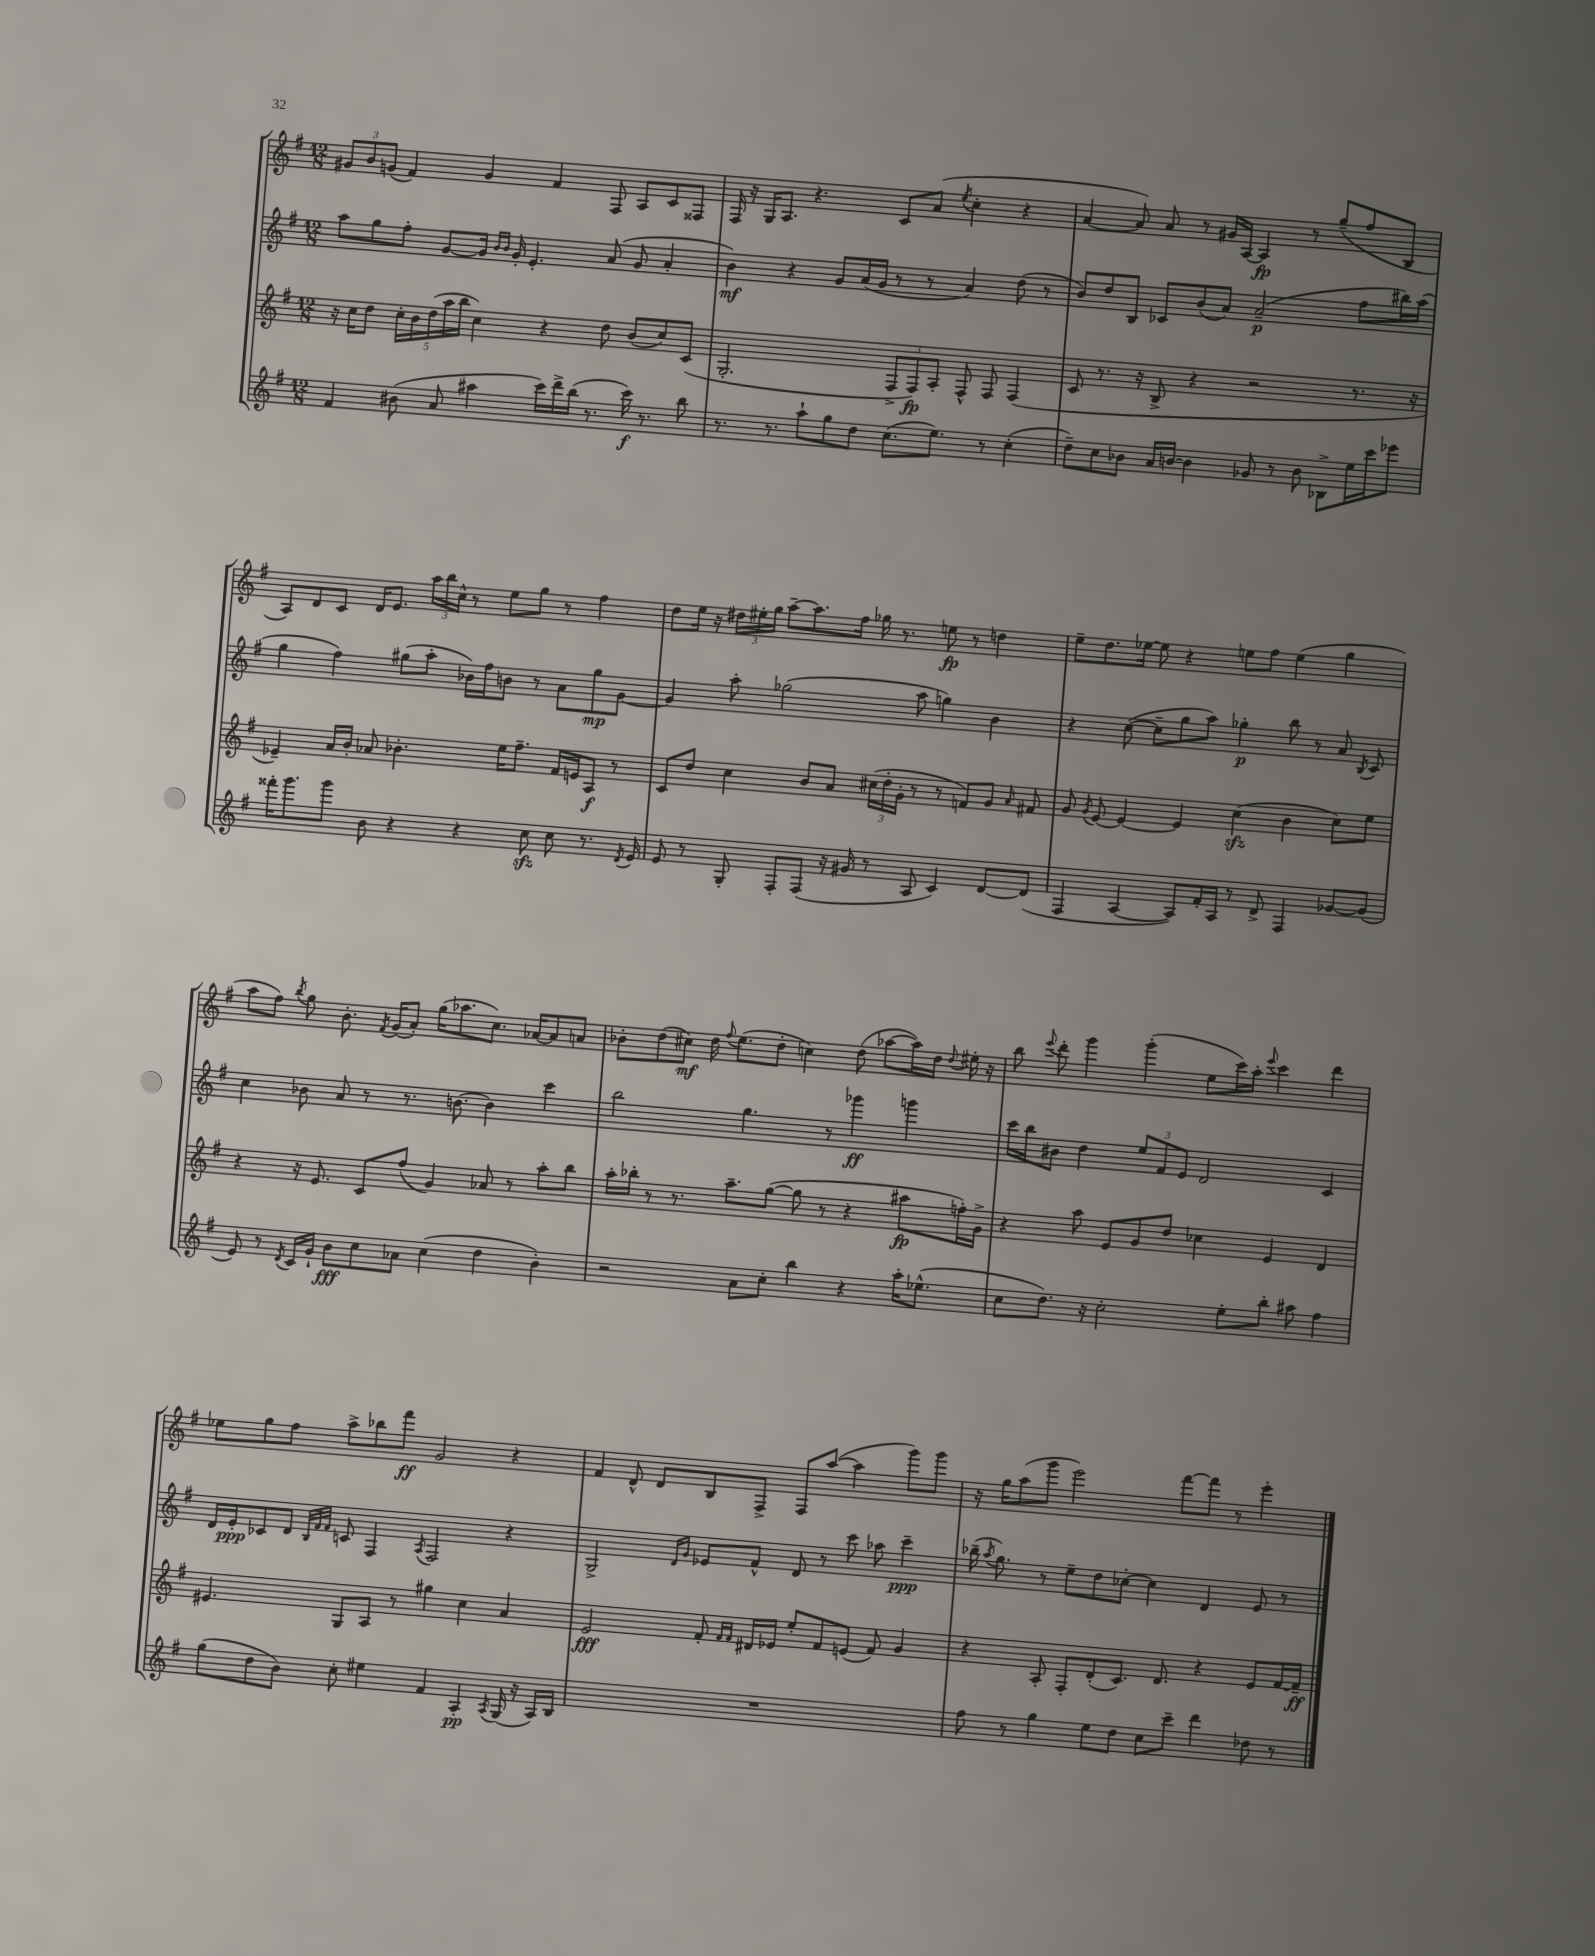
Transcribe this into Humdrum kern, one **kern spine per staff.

**kern	**dynam	**kern	**dynam	**kern	**dynam	**kern	**dynam
*part4	*part4	*part3	*part3	*part2	*part2	*part1	*part1
*staff4	*staff4	*staff3	*staff3	*staff2	*staff2	*staff1	*staff1
*clefG2	*	*clefG2	*	*clefG2	*	*clefG2	*
*k[f#]	*	*k[f#]	*	*k[f#]	*	*k[f#]	*
*M12/8	*	*M12/8	*	*M12/8	*	*M12/8	*
=50	=50	=50	=50	=50	=50	=50	=50
4f#/	.	16r	.	8aa\L	.	12g#X/L	.
.	.	16cc\KL	.	.	.	.	.
.	.	.	.	.	.	12b/	.
.	.	8dd\J	.	8gg\	.	.	.
.	.	.	.	.	.	(12gn/J	.
(8b#X\	.	20cc'\LL	.	8ff#'\J	.	4f#/)	.
.	.	20b\	.	.	.	.	.
.	.	(20dd\	.	.	.	.	.
8a/	.	.	.	[8g/L	.	.	.
.	.	20aa\	.	.	.	.	.
.	.	20bb\JJ	.	.	.	.	.
4aa#X\	.	4cc\)	.	16g/Jk]	.	4g/	.
.	.	.	.	16qqb/LL	.	.	.
.	.	.	.	16qqb/JJ	.	.	.
.	.	.	.	16g'/	.	.	.
.	.	.	.	4.e'/	.	.	.
16ccc\LL)	.	4r	.	.	.	4f#/	.
16ddd^\	.	.	.	.	.	.	.
(16bb\JJ	.	.	.	.	.	.	.
8.r	.	.	.	.	.	.	.
.	.	8dd\	.	(8a/	.	8F#/	.
16ccc\)	f	(8b/L	.	8g/	.	8A/L	.
8.r	.	.	.	.	.	.	.
.	.	8cc/)	.	4a'/	.	8c/	.
8bb\	.	(8c/J	.	.	.	8F##X/J	.
=51	=51	=51	=51	=51	=51	=51	=51
8.r	.	2.G'/	.	4b\)	mf	16F#/	.
.	.	.	.	.	.	16r	.
.	.	.	.	.	.	16G/KL	.
8.r	.	.	.	.	.	8.A/J	.
.	.	.	.	4r	.	.	.
8aa`\L	.	.	.	.	.	4.r	.
8gg\	.	.	.	8g/L	.	.	.
8dd\J	.	.	.	(16a/L	.	.	.
.	.	.	.	16g/JJ	.	.	.
(8.cc\L	.	12F#^/L	.	8r	.	8c/L	.
.	.	12F#/)	fp	.	.	.	.
.	.	.	.	8r	.	(8a/J	.
.	.	12A'/J	.	.	.	.	.
8.ee\J)	.	.	.	.	.	.	.
.	.	.	.	.	.	8qee/	.
.	.	8F#^^/	.	4a/)	.	4cc'\	.
8r	.	8F#/	.	.	.	.	.
(4cc'\	.	(4F#/	.	(8dd\	.	4r	.
.	.	.	.	8r	.	.	.
=52	=52	=52	=52	=52	=52	=52	=52
8dd~\L)	.	8c/	.	8b/L)	.	[4a/	.
8cc\	.	8.r	.	8dd/	.	.	.
8b-X\J	.	.	.	8B/J	.	8a/])	.
.	.	16r	.	.	.	.	.
16a/LL	.	8B^/	.	8c-X/L	.	8a/	.
[16bn/JJ	.	.	.	.	.	.	.
4b\]	.	4r	.	(8b/	.	8r	.
.	.	.	.	8a/J)	.	16g#X/LL	.
.	.	.	.	.	.	[16A/JJ	.
8g-X/	.	2r	.	(2a~/	p	4A/]	fp
8r	.	.	.	.	.	.	.
8b\	.	.	.	.	.	8r	.
8B-X^\L	.	.	.	.	.	(8gg~/L	.
16ee\L	.	8.r	.	8ff#\L	.	8ff#/	.
16ccc\J	.	.	.	.	.	.	.
8eee-X\J	.	.	.	16bb#X\L)	.	8B/J	.
.	.	16r	.	(16aa\JJ	.	.	.
!!LO:LB:g=z
=53	=53	=53	=53	=53	=53	=53	=53
16fff##X'\KL	.	4e-X~/)	.	4gg\	.	8A/L)	.
8.ggg\	.	.	.	.	.	.	.
.	.	.	.	.	.	8d/	.
8ggg\J	.	16a/LL	.	4ff#\)	.	8c/J	.
.	.	16b'/JJ	.	.	.	.	.
8b\	.	8a-X/	.	.	.	16d/KL	.
.	.	.	.	.	.	8.e/J	.
4r	.	4.b-X'\	.	(8gg#X\L	.	.	.
.	.	.	.	8aa'\J	.	24aa\LL	.
.	.	.	.	.	.	24bb\	.
.	.	.	.	.	.	24cc^^\JJ	.
4r	.	.	.	16b-X\LL)	.	8r	.
.	.	.	.	16ff#\J	.	.	.
.	.	16ee\KL	.	8bn\J	.	8ee\L	.
.	.	8.ff#~\J	.	.	.	.	.
8cczz\	.	.	.	8r	.	8gg\J	.
8cc\	.	16f#/LL	.	8a\L	.	8r	.
.	.	16en/J	.	.	.	.	.
8.r	.	8A/J	f	8gg#\	mp	4ff#\	.
.	.	8r	.	[8g\J	.	.	.
8qd/	.	.	.	.	.	.	.
16e/	.	.	.	.	.	.	.
=54	=54	=54	=54	=54	=54	=54	=54
8e/	.	8c/L	.	4g/]	.	8dd\L	.
8r	.	8dd/J	.	.	.	16ee\Jk	.
.	.	.	.	.	.	16r	.
8G'/	.	4cc\	.	8aa'\	.	24dd#X\LL	.
.	.	.	.	.	.	24ee#X'\	.
.	.	.	.	.	.	24gg\JJ	.
8F#'/L	.	.	.	(2gg-X\	.	[8aa~\L	.
(8F#/J	.	8b/L	.	.	.	8.aa\]	.
16r	.	8a/J	.	.	.	.	.
16g#X/	.	.	.	.	.	16ff#\Jk	.
8r	.	(24cc#X\LL	.	.	.	16gg-X\	.
.	.	24dd'\	.	.	.	.	.
.	.	.	.	.	.	8.r	.
.	.	24g'\JJ	.	.	.	.	.
8A/	.	8r	.	8aa\	.	.	.
4c/)	.	8r	.	4ggn\)	.	8een\	fp
.	.	8fn/L)	.	.	.	8r	.
[8d/L	.	8g/J	.	4b\	.	4ddn\	.
.	.	16qqa/	.	.	.	.	.
(8d/J]	.	8f#X/	.	.	.	.	.
=55	=55	=55	=55	=55	=55	=55	=55
4F#/	.	8g/	.	4r	.	8ee~\L	.
.	.	8qg/	.	.	.	.	.
.	.	[8e/	.	.	.	8.dd\	.
[4A/	.	4e/_	.	([8cc\	.	.	.
.	.	.	.	.	.	[16ee-X\Jk	.
.	.	.	.	8cc~\L]	.	8ee-\]	.
8A/L])	.	4e/]	.	8gg\	.	4r	.
16f#'/L	.	.	.	8aa\J)	.	.	.
16A/JJ	.	.	.	.	.	.	.
8r	.	(4cczz\	.	4gg-X'\	p	8een\L	.
8d^/	.	.	.	.	.	8ff#\J	.
4F#/	.	4b\	.	8bb\	.	(4ee\	.
.	.	.	.	8r	.	.	.
[8g-X/L	.	8cc\L)	.	8a/	.	4gg\	.
.	.	.	.	8qB/	.	.	.
(8g-/J]	.	8ee\J	.	8c/	.	.	.
!!LO:LB:g=z
=56	=56	=56	=56	=56	=56	=56	=56
8e/)	.	4r	.	4cc\	.	8aa\L	.
8r	.	.	.	.	.	8ff#\J)	.
8qd/	.	.	.	.	.	8qbb/	.
16c/LL	.	16r	.	8b-X\	.	8gg\	.
16g`/JJ	.	8.e/	.	.	.	.	.
8b\L	fff	.	.	8a/	.	8.b'\	.
8cc\	.	8c/L	.	8r	.	.	.
.	.	.	.	.	.	8qf#/	.
.	.	.	.	.	.	(16g/KL	.
8a-X\J	.	(8ff#/J	.	8.r	.	8a'/J)	.
(4cc\	.	4g/)	.	.	.	(16gg\KL	.
.	.	.	.	[8.bn\	.	8.aa-X\	.
4dd\	.	8a-X/	.	4b\]	.	8.cc\J)	.
.	.	8r	.	.	.	.	.
.	.	.	.	.	.	[16a-X/KL	.
4b'\)	.	8aa'\L	.	4ccc\	.	8a-/]	.
.	.	8bb\J	.	.	.	8an/J	.
=57	=57	=57	=57	=57	=57	=57	=57
2r	.	16aa'\LL	.	2bb\	.	8b-X'\L	.
.	.	16bb-X'\JJ	.	.	.	.	.
.	.	8r	.	.	.	(8dd\	.
.	.	8.r	.	.	.	8cc#X\J)	mf
.	.	.	.	.	.	16dd\	.
.	.	.	.	.	.	8qqff#/	.
.	.	8.aa~\L	.	.	.	(8.ee\L	.
8a\L	.	.	.	4.gg\	.	.	.
8cc'\J	.	([8gg\J	.	.	.	8dd'\J	.
4bb\	.	8gg\]	.	.	.	4ccn\)	.
.	.	8r	.	8r	.	.	.
4r	.	4r	.	4ggg-X\	ff	(8dd\	.
.	.	.	.	.	.	[8aa-X\L	.
16aa'\KL	.	8aa#X\L	fp	4gggn\	.	16aa-\L])	.
(8.ee-X^^\J	.	.	.	.	.	16dd\JJ	.
.	.	.	.	.	.	8qqdd/	.
.	.	16ffn'\L)	.	.	.	16ee#X'\	.
.	.	16g^\JJ	.	.	.	16r	.
=58	=58	=58	=58	=58	=58	=58	=58
8cc\L	.	4r	.	16ccc\LL	.	8bb\	.
.	.	.	.	16bb\J	.	.	.
.	.	.	.	.	.	8qqeee/	.
8.dd\J)	.	.	.	8b#X\J	.	8ddd'\	.
.	.	8aa\	.	4dd\	.	4ggg\	.
16r	.	.	.	.	.	.	.
2cc'\	.	8e/L	.	.	.	.	.
.	.	8g/	.	12ee/L	.	(4ggg'\	.
.	.	.	.	12f#/	.	.	.
.	.	8dd/J	.	.	.	.	.
.	.	.	.	12e/J	.	.	.
.	.	4cc-X\	.	2d/	.	8ee\L	.
8ee'\L	.	.	.	.	.	16ccc\L)	.
.	.	.	.	.	.	16aa'\JJ	.
.	.	.	.	.	.	8qqeee/	.
8bb'\J	.	4e/	.	.	.	4ccc\	.
8aa#X\	.	.	.	.	.	.	.
4ff#\	.	4d/	.	4c/	.	4ddd\	.
!!LO:LB:g=z
=59	=59	=59	=59	=59	=59	=59	=59
(8gg\L	.	4.e#X/	.	16d/LL	.	8ee-X\L	.
.	.	.	.	16e'/J	ppp	.	.
8dd\	.	.	.	8c-X/	.	8gg\	.
8b\J)	.	.	.	8d/J	.	8ff#\J	.
.	.	.	.	32qqB/LLL	.	.	.
.	.	.	.	32qqf#/	.	.	.
.	.	.	.	32qqf#/JJJ	.	.	.
8cc'\	.	8G/L	.	8cn/	.	8aa^\L	.
4ee#X\	.	8A/J	.	4F#/	.	8bb-X\	.
.	.	8r	.	.	.	8fff#\J	ff
.	.	.	.	8qA/	.	.	.
4f#/	.	4gg#X\	.	2F#/	.	2g/	.
4A'/	pp	4cc\	.	.	.	.	.
8qA/	.	.	.	.	.	.	.
(16G/	.	4a/	.	4r	.	4r	.
16r	.	.	.	.	.	.	.
16A/LL)	.	.	.	.	.	.	.
16B/JJ	.	.	.	.	.	.	.
=60	=60	=60	=60	=60	=60	=60	=60
1.r	.	2e/	fff	2G^/	.	4f#/	.
.	.	.	.	.	.	8d^^/	.
.	.	.	.	.	.	8d/L	.
.	.	.	.	16qqd/LL	.	.	.
.	.	.	.	16qqg/JJ	.	.	.
.	.	8f#'/	.	8e-X/L	.	8B/	.
.	.	16qqf#/LL	.	.	.	.	.
.	.	16qqf#/JJ	.	.	.	.	.
.	.	16d#X/LL	.	8f#^^/J	.	8F#^/J	.
.	.	16e-X/JJ	.	.	.	.	.
.	.	8ee'/L	.	8d/	.	8F#/L	.
.	.	8f#/	.	8r	.	([8aa/J	.
.	.	(8en/J	.	8ccc\	.	4aa\]	.
.	.	8f#/)	.	8aa-X\	.	.	.
.	.	4g/	.	4ccc~\	ppp	8ggg\L)	.
.	.	.	.	.	.	8ggg\J	.
=61	=61	=61	=61	=61	=61	=61	=61
8ff#\	.	4r	.	(16bb-X~\	.	16r	.
.	.	.	.	8qaa/	.	.	.
.	.	.	.	8.gg\)	.	16gg\KL	.
8r	.	.	.	.	.	(8aa\	.
4gg\	.	8A'/	.	8r	.	8ggg\J	.
.	.	8F#'/L	.	8ee~\L	.	2eee\)	.
8ee\L	.	(8d'/	.	8dd\	.	.	.
8dd\J	.	8.c/J)	.	[8cc-X'\J	.	.	.
8cc\L	.	.	.	4cc-\]	.	.	.
.	.	8.d/	.	.	.	.	.
8ccc~\J	.	.	.	.	.	[8fff#\L	.
4ddd\	.	4r	.	4d/	.	8fff#\J]	.
.	.	.	.	.	.	8r	.
8dd-X\	.	8e/L	.	8e/	.	4eee'\	.
8r	.	[16f#/L	.	8r	.	.	.
.	.	16f#~/JJ]	ff	.	.	.	.
==	==	==	==	==	==	==	==
*-	*-	*-	*-	*-	*-	*-	*-
